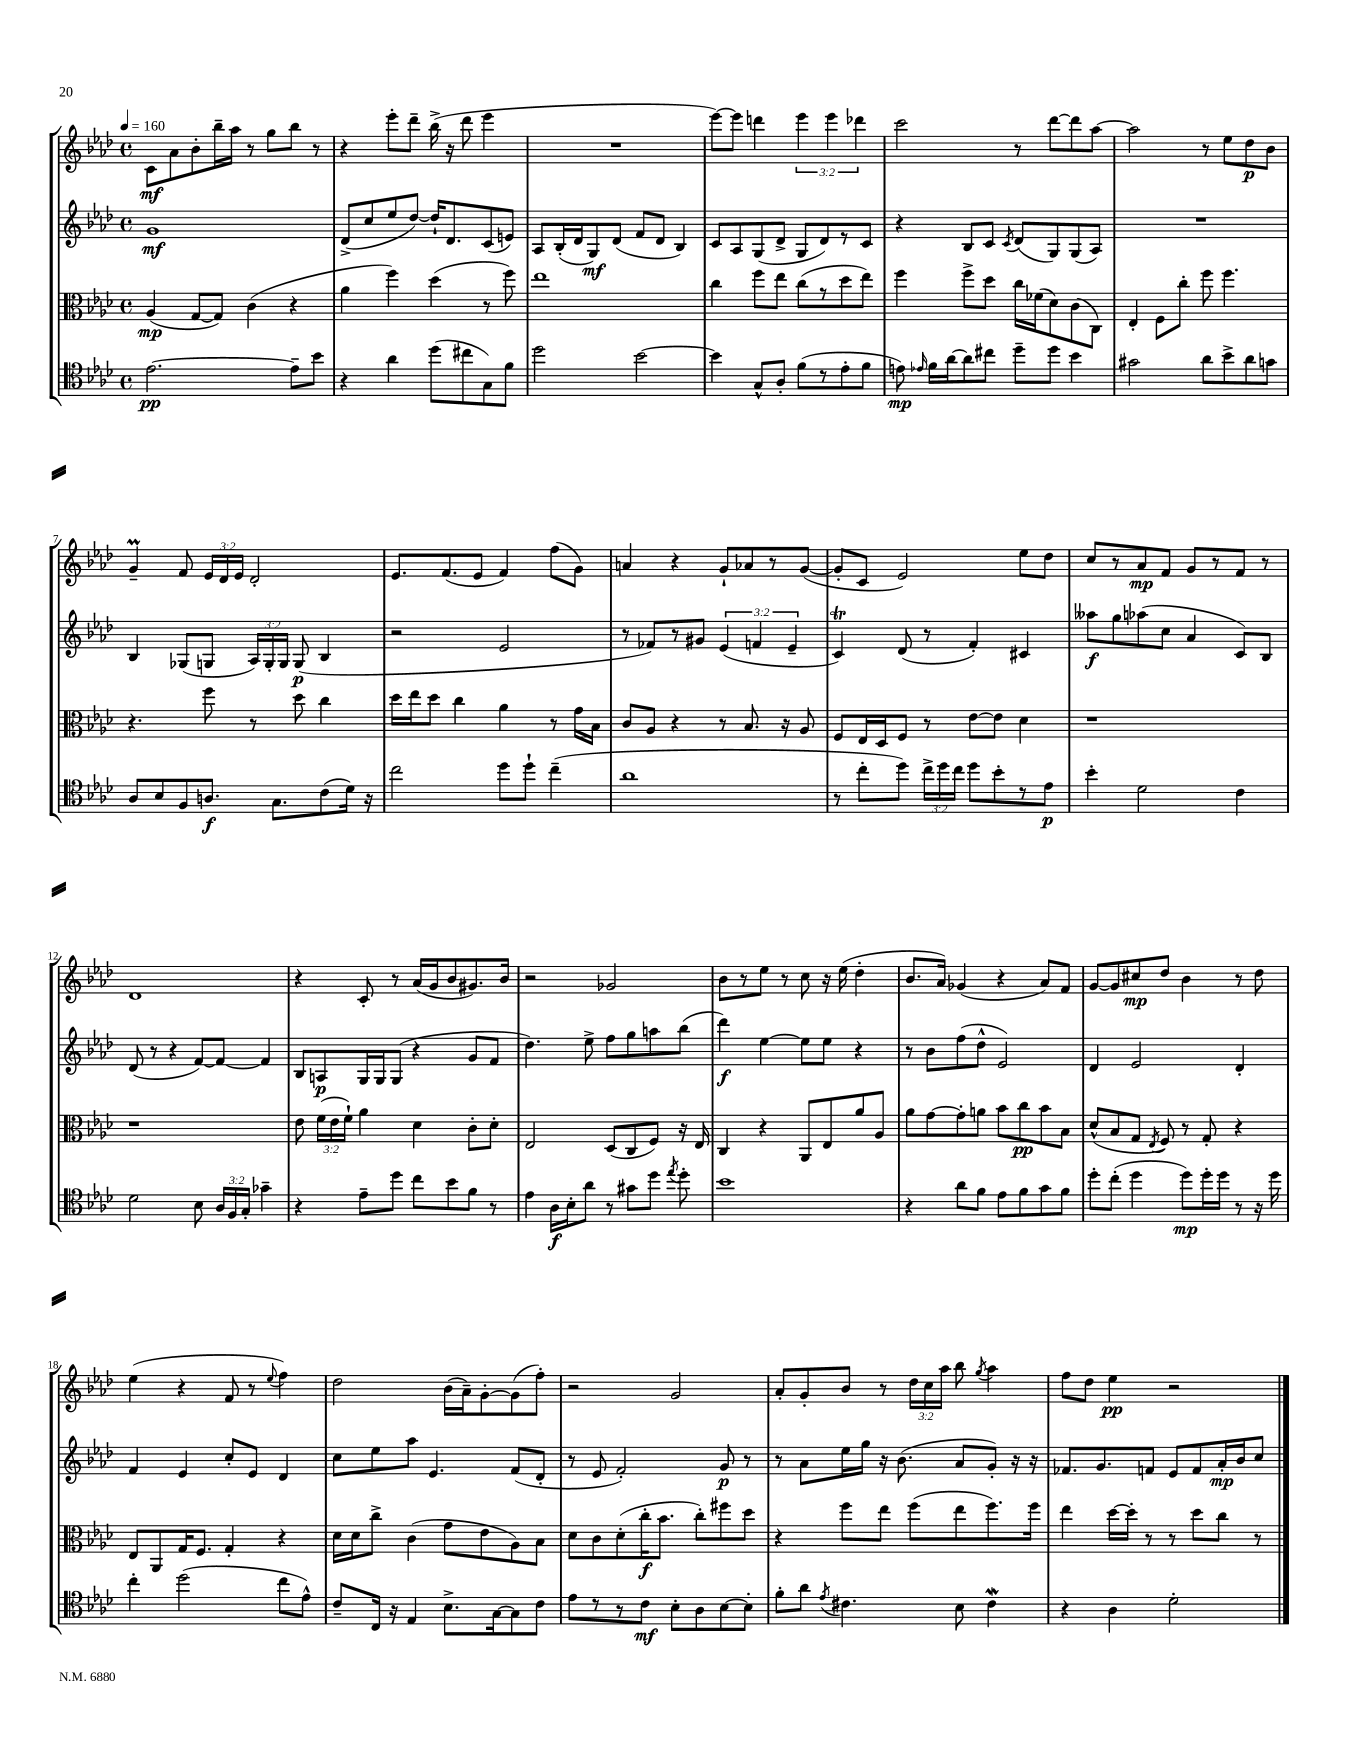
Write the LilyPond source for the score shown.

<<
\new StaffGroup <<
\new Staff = "s0" {
    \clef treble \key aes \major \defaultTimeSignature \time 4/4 \override Staff.TupletNumber.text = #tuplet-number::calc-fraction-text \tempo 4 = 160
    \autoBeamOff c'8[\mf aes'8 bes'8-. bes''16-- aes''16] r8 g''8[ bes''8] r8 |
    r4 ees'''8[-. des'''8]-- bes''16->( r16 des'''8 ees'''4 |
    R1 |
    ees'''8[~) ees'''8] d'''4 \tuplet 3/2 { ees'''4 ees'''4 des'''4 } |
    c'''2 r8 des'''8[~ des'''8 aes''8]~ |
    aes''2 r8 ees''8[ des''8\p bes'8] |
    g'4--\prall f'8 \tuplet 3/2 { ees'16[ des'16 ees'16] } des'2-. |
    ees'8.[ f'8.( ees'8] f'4) f''8[( g'8]) |
    a'4 r4 g'8[-! aes'8 r8 g'8]~( |
    g'8[-. c'8] ees'2) ees''8[ des''8] |
    c''8[ r8 aes'8\mp f'8] g'8[ r8 f'8] r8 |
    des'1 |
    r4 c'8-. r8 aes'16[( g'16 bes'8 gis'8.) bes'16] |
    r2 ges'2 |
    bes'8[ r8 ees''8] r8 c''8 r16 ees''16( des''4-. |
    bes'8.[ aes'16]) ges'4( r4 aes'8[) f'8] |
    g'8[~ g'8 cis''8\mp des''8] bes'4 r8 des''8 |
    ees''4( r4 f'8 r8 \appoggiatura { ees''8 } f''4) |
    des''2 bes'16[( aes'16--) g'8~-. g'8( f''8]-.) |
    r2 g'2 |
    aes'8[-. g'8-. bes'8] r8 \tuplet 3/2 { des''16[ c''16 aes''16] } bes''8 \acciaccatura { g''8 } aes''4 |
    f''8[ des''8] ees''4\pp r2 \bar "|." |
}
\new Staff = "s1" {
    \clef treble \key aes \major \defaultTimeSignature \time 4/4 \override Staff.TupletNumber.text = #tuplet-number::calc-fraction-text
    \autoBeamOff g'1\mf |
    des'8[->( c''8 ees''8 des''8]~) des''16[-! des'8. c'8( e'8]) |
    aes8[ bes16-.( des'16 g8\mf) des'8]( f'8[ des'8] bes4) |
    c'8[ aes8 g8( des'8]-> g8[ des'8) r8 c'8] |
    r4 bes8[ c'8] \acciaccatura { c'8 } des'8[( g8) g8( aes8]) |
    R1 |
    bes4 ges8[( g8] \tuplet 3/2 { aes16[) g16-. g16] } g8\p( bes4 |
    r2 ees'2 |
    r8 fes'8[) r8 gis'8] \tuplet 3/2 { ees'4( f'4 ees'4-- } |
    c'4\trill) des'8( r8 f'4-.) cis'4 |
    aeses''8[\f g''8 aes''8( c''8] aes'4 c'8[) bes8] |
    des'8( r8 r4 f'8[~) f'8]~ f'4 |
    bes8[ a8\p g16 g16 g8]( r4 g'8[ f'8] |
    des''4.) ees''8-> f''8[ g''8 a''8 bes''8]( |
    des'''4\f) ees''4~ ees''8[ ees''8] r4 |
    r8 bes'8[ f''8( des''8]-^ ees'2) |
    des'4 ees'2 des'4-. |
    f'4 ees'4 c''8[-. ees'8] des'4 |
    c''8[ ees''8 aes''8] ees'4. f'8[( des'8]-. |
    r8 ees'8 f'2-.) g'8\p r8 |
    r8 aes'8[ ees''16 g''16] r16 bes'8.( aes'8[ g'8]-.) r16 r16 |
    fes'8.[ g'8. f'8] ees'8[ f'8 aes'16-.\mp bes'16 c''8] \bar "|." |
}
\new Staff = "s2" {
    \clef alto \key aes \major \defaultTimeSignature \time 4/4 \override Staff.TupletNumber.text = #tuplet-number::calc-fraction-text
    \autoBeamOff aes4\mp( g8[~ g8]) c'4( r4 |
    aes'4 f''4) des''4( r8 f''8) |
    ees''1 |
    c''4 f''8[ ees''8] c''8[( r8 des''8 ees''8]) |
    f''4 f''8[-> des''8] c''16[ fes'16( des'8) c'8( c8]) |
    ees4-. f8[ c''8]-. f''8 f''4. |
    r4. f''8 r8 des''8 c''4 |
    des''16[ ees''16 des''8] c''4 aes'4 r8 g'16[ bes16] |
    c'8[ aes8] r4 r8 bes8. r16 aes8 |
    f8[ ees16 des16 f8] r8 ees'8[~ ees'8] des'4 |
    r1 |
    r1 |
    ees'8 \tuplet 3/2 { f'16[( ees'16 f'16]-!) } aes'4 des'4 c'8[-. des'8]-. |
    ees2 des8[( c8 f8]) r16 ees16 |
    c4 r4 aes,8[ ees8 aes'8 aes8] |
    aes'8[ g'8~ g'8-. a'8] bes'8[ c''8\pp bes'8 bes8] |
    des'8[-^( bes8 g8] \acciaccatura { ees8 } f8) r8 g8-. r4 |
    ees8[ aes,8 g16 f8.] g4-. r4 |
    des'16[ des'16 c''8]-> c'4( g'8[ ees'8 aes8) bes8] |
    des'8[ c'8 des'8-.( c''16-.\f bes'8.] c''8[-.) fis''8 des''8] |
    r4 f''8[ ees''8] f''8[( ees''8 f''8.) f''16] |
    ees''4 des''16[~ des''16]-. r8 r8 des''8[ c''8] r8 \bar "|." |
}
\new Staff = "s3" {
    \clef tenor \key aes \major \defaultTimeSignature \time 4/4 \override Staff.TupletNumber.text = #tuplet-number::calc-fraction-text
    \autoBeamOff ees'2.~\pp ees'8[-- bes'8] |
    r4 aes'4 des''8[( cis''8 g8) f'8] |
    des''2 bes'2~ |
    bes'4 g8[-^ aes8]-. f'8[( r8 ees'8-. f'8] |
    e'8\mp) \grace { ees'16 } f'16[ aes'16~ aes'8 cis''8] des''8[-- des''8] bes'4 |
    gis'2 aes'8[ bes'8-> aes'8 g'8] |
    aes8[ bes8 f8 a8.]\f g8.[ c'8( des'16]) r16 |
    c''2 des''8[ des''8]-! c''4--( |
    aes'1 |
    r8 c''8[-. des''8]) \tuplet 3/2 { c''16[-> des''16 c''16] } des''8[ bes'8-. r8 ees'8]\p |
    bes'4-. des'2 c'4 |
    des'2 bes8 \tuplet 3/2 { aes16[ f16 g16]-. } ges'4-- |
    r4 ees'8[-- des''8] c''8[ bes'8 f'8] r8 |
    ees'4 aes16[\f bes16-. aes'8] r8 gis'8[ des''8] \acciaccatura { ees''8 } des''8-. |
    bes'1 |
    r4 aes'8[ f'8] ees'8[ f'8 g'8 f'8] |
    des''8[-. c''8]-.( des''4 des''8[\mp) des''16-. des''16] r8 r16 des''16 |
    c''4-. des''2( c''8[ ees'8]-^) |
    c'8[-- c16] r16 ees4 bes8.[-> g16~ g8 c'8] |
    ees'8[ r8 r8 c'8]\mf bes8[-. aes8 bes8~ bes8]-. |
    f'8[-. aes'8] \acciaccatura { ees'8 } cis'4. bes8 cis'4\mordent |
    r4 aes4 des'2-. \bar "|." |
}
>>
>>
